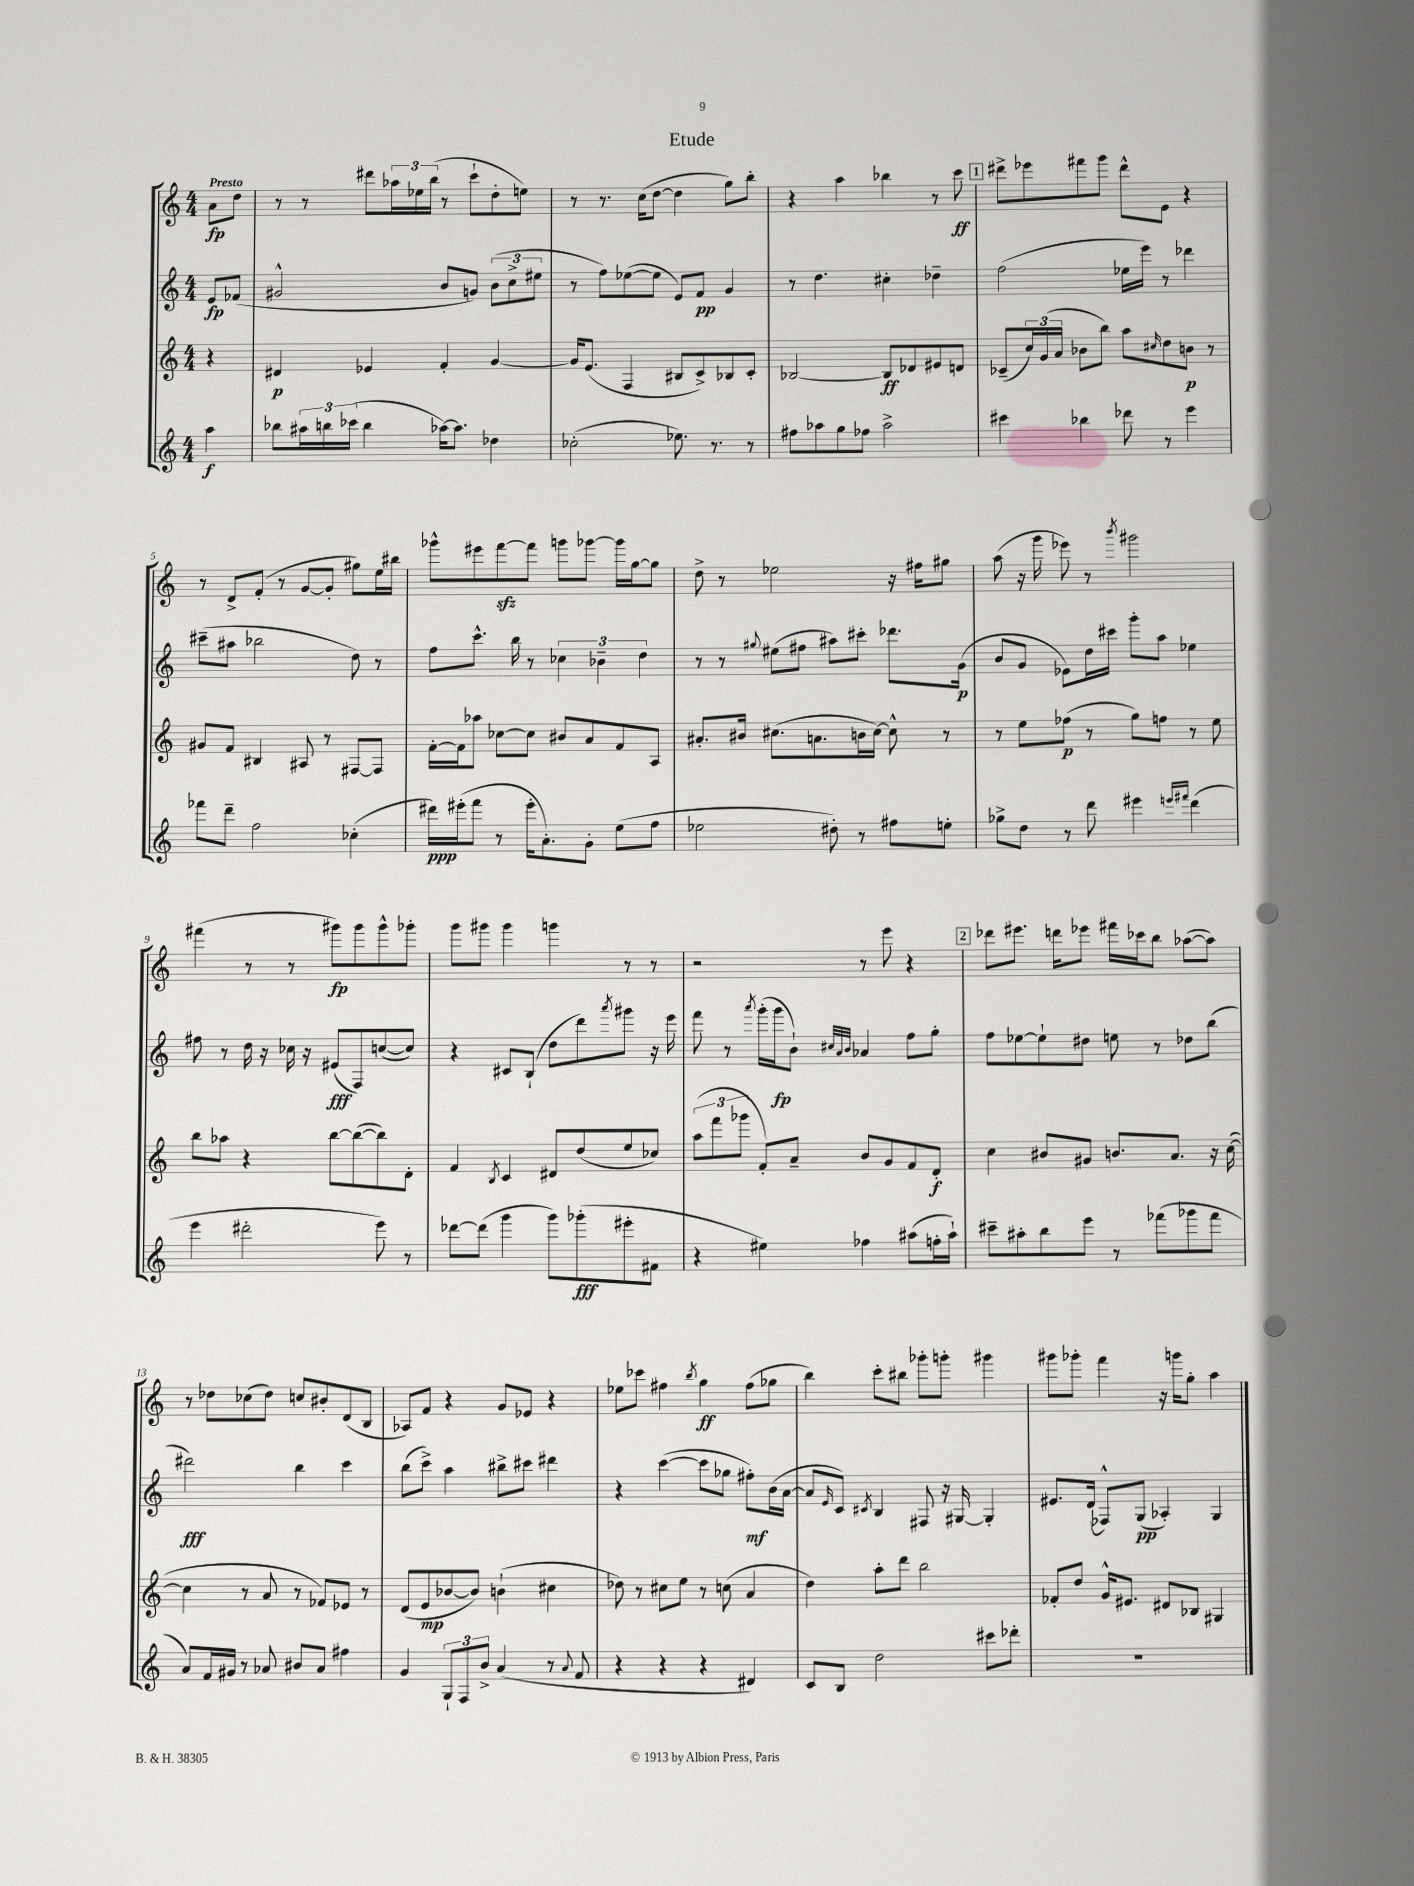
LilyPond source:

\header { title = "Etude" }
<<
\new StaffGroup <<
\new Staff = "s0" {
    \clef treble \key c \major \numericTimeSignature \time 4/4 \partial 4 \tempo "Presto"
    a'8\fp d''8 |
    r8 r8 dis'''8 \tuplet 3/2 { aes''16 ees''16 b''16( } r8 c'''8-! d''8-. e''8) |
    r8 r8. c''16( d''8~ d''4 g''8) b''8-. |
    r4 a''4 bes''4 r8 c'''8\ff |
    \mark \markup { \box "1" } dis'''8-> ees'''8 fis'''8 g'''8 dis'''8-^ e'8 r4 |
    r8 d'8-> f'8-.( r8 g'8~ g'8-. gis''8) e''16 bis''16 |
    ges'''8-^ eis'''8 f'''8~\sfz f'''8 g'''8 ges'''8~ ges'''16 g''16~ g''8 |
    d''8-> r8 ees''2 r16 fis''16 gis''8 |
    a''8( r16 g'''16 ees'''8) r8 \acciaccatura { b'''8 } gis'''2 |
    fis'''4( r8 r8 gis'''8\fp) gis'''8 gis'''8-^ ges'''8-. |
    g'''8 gis'''8 gis'''4 g'''4 r8 r8 |
    r2 r8 e'''8 r4 |
    \mark \markup { \box "2" } des'''8 eis'''8. d'''16 ees'''8 fis'''16 ces'''16 b''8 aes''8~( aes''8) |
    r8 des''8 ces''8( des''8) c''8 bis'8-. d'8( b8 |
    aes8) f'8 r4 g'8 ees'8 r4 |
    ees''8 ces'''8 fis''4 \acciaccatura { b''8 } g''4\ff fis''8( ges''8 |
    b''4) c'''8-. bis''8 ges'''8-. g'''8-. gis'''4 |
    gis'''8 ges'''8-. f'''4 r16 g'''16 g''8-. a''4 \bar "|." |
}
\new Staff = "s1" {
    \clef treble \key c \major \numericTimeSignature \time 4/4 \partial 4
    e'8\fp fes'8( |
    gis'2-^ b'8 g'8) \tuplet 3/2 { b'8( c''8-> eis''8 } |
    r8 f''8) ees''8~( ees''8 e'8) f'8\pp g'4 |
    r8 d''4. cis''4-. des''4-- |
    \mark \markup { \box "1" } f''2( ees''16 e'''16) r8 des'''4 |
    cis'''8--( ais''8 bes''2 d''8) r8 |
    f''8 c'''8.-^ b''16 r8 \tuplet 3/2 { ces''4 bes'4-- d''4 } |
    r8 r8 \appoggiatura { gis''8 } eis''8( fis''8 ais''8) cis'''8-. des'''8. g'16\p( |
    b'8 g'8 ees'8) d''16 cis'''16 g'''8-. a''8 ees''4 |
    fis''8 r8 d''16 r16 ces''16 r16 eis'8\fff( f8) c''8~( c''8) |
    r4 cis'8 b8-!( d''8 d'''8) \acciaccatura { a'''8 } gis'''8 r16 e'''16 |
    f'''8 r8 \acciaccatura { a'''8 } g'''16-.( g'''16\fp b'8-!) \grace { cis''32 a'32 b'32 } aes'4 f''8 g''8-. |
    \mark \markup { \box "2" } f''8 ees''8~ ees''8-! dis''8 e''8 r8 des''8 b''8( |
    dis'''2\fff) b''4 c'''4 |
    b''8( c'''8->) a''4 bis''8-> cis'''8 dis'''4 |
    r4 c'''4~( c'''8 ges''8 fis''8-.\mf) b'16( a'16~ |
    a'8 \grace { e'16 } c'8) \acciaccatura { cis'8 } b4 fis8 r16 gis16~ gis4-. |
    eis'8. d'16( fes8-^) g8\pp( aes4-.) g4 \bar "|." |
}
\new Staff = "s2" {
    \clef treble \key c \major \numericTimeSignature \time 4/4 \partial 4
    r4 |
    dis'4\p ees'4 f'4-. g'4~ |
    g'16 e'8.( f4 bis8 c'8->) bes8 c'8-. |
    bes2~ bes8\ff des'8 eis'8 d'8 |
    \mark \markup { \box "1" } ces'8--( \tuplet 3/2 { c''16) g'16( a'16 } bes'8 b''8) a''8 \grace { cis''16 } d''8 b'8\p r8 |
    gis'8 f'8 bis4 ais8 r8 fis8~ fis8 |
    f'16~-. f'16 aes''8 ces''8~ ces''8 bis'8 a'8 f'8 a8 |
    ais'8.-. bis'16 cis''8.( a'8. b'16 cis''16~) cis''8-^ r8 |
    r8 e''8 fes''8\p( r8 g''8) f''8 r8 e''8 |
    b''8 aes''8 r4 b''8~ b''8~( b''8) d'8-. |
    f'4 \acciaccatura { b8 } c'4 dis'8 d''8( e''8 ces''8) |
    \tuplet 3/2 { a''8( f'''8 ges'''8 } f'8-.) a'8-- b'8 g'8 f'8 d'8-.\f |
    \mark \markup { \box "2" } c''4 bis'8 gis'8 b'8. a'8. r16 c''16~( |
    c''4 r8 a'8 r8 fes'8) ees'8 r8 |
    d'8( e'8\mp bes'8~ bes'8) b'4-!( cis''4 |
    des''8) r8 cis''8 e''8 r8 c''8( a'4 |
    d''4) a''8-. d'''8 b''2 |
    fes'8-. d''8 g'16-^ eis'8. dis'8 bes8 gis4 \bar "|." |
}
\new Staff = "s3" {
    \clef treble \key c \major \numericTimeSignature \time 4/4 \partial 4
    a''4\f |
    bes''8 \tuplet 3/2 { ais''16 b''16 ces'''16( } b''4 aes''16~) aes''8. des''4 |
    ces''2-.( ees''8.) r8. r8 |
    fis''8 aes''8 g''8 fes''8 aes''2-> |
    \mark \markup { \box "1" } cis'''4 bes''4 des'''8 r8 e'''4 |
    fes'''8 d'''8-- f''2 ces''4-.( |
    dis'''16\ppp) eis'''16-.( f'''8 r8 eis'''16-. a'8.-.) g'8-. e''8( f''8 |
    ees''2 dis''8-.) r8 fis''8 e''8-. |
    ges''8-> d''8 r8 d'''8 eis'''4 \grace { e'''16 fis'''16 } d'''4( |
    e'''4 dis'''2-. e'''8) r8 |
    des'''8~ des'''8( g'''4 g'''8) ges'''8-.\fff( eis'''8-. fis'8 |
    r4 eis''4) fes''4 ais''8( f''16-. ais''16-!) |
    \mark \markup { \box "2" } cis'''8-- ais''8-. b''8 e'''8 r8 fes'''8( ges'''8 fes'''8 |
    a'8) f'16 gis'16 r8 aes'8 bis'8 aes'8 fis''4 |
    g'4 \tuplet 3/2 { g8-! f8 b'8-> } a'4( r8 \appoggiatura { a'8 } f'8 |
    r4 r4 r4 dis'4) |
    c'8 b8 d''2 cis'''8 des'''8-. |
    R1 \bar "|." |
}
>>
>>
